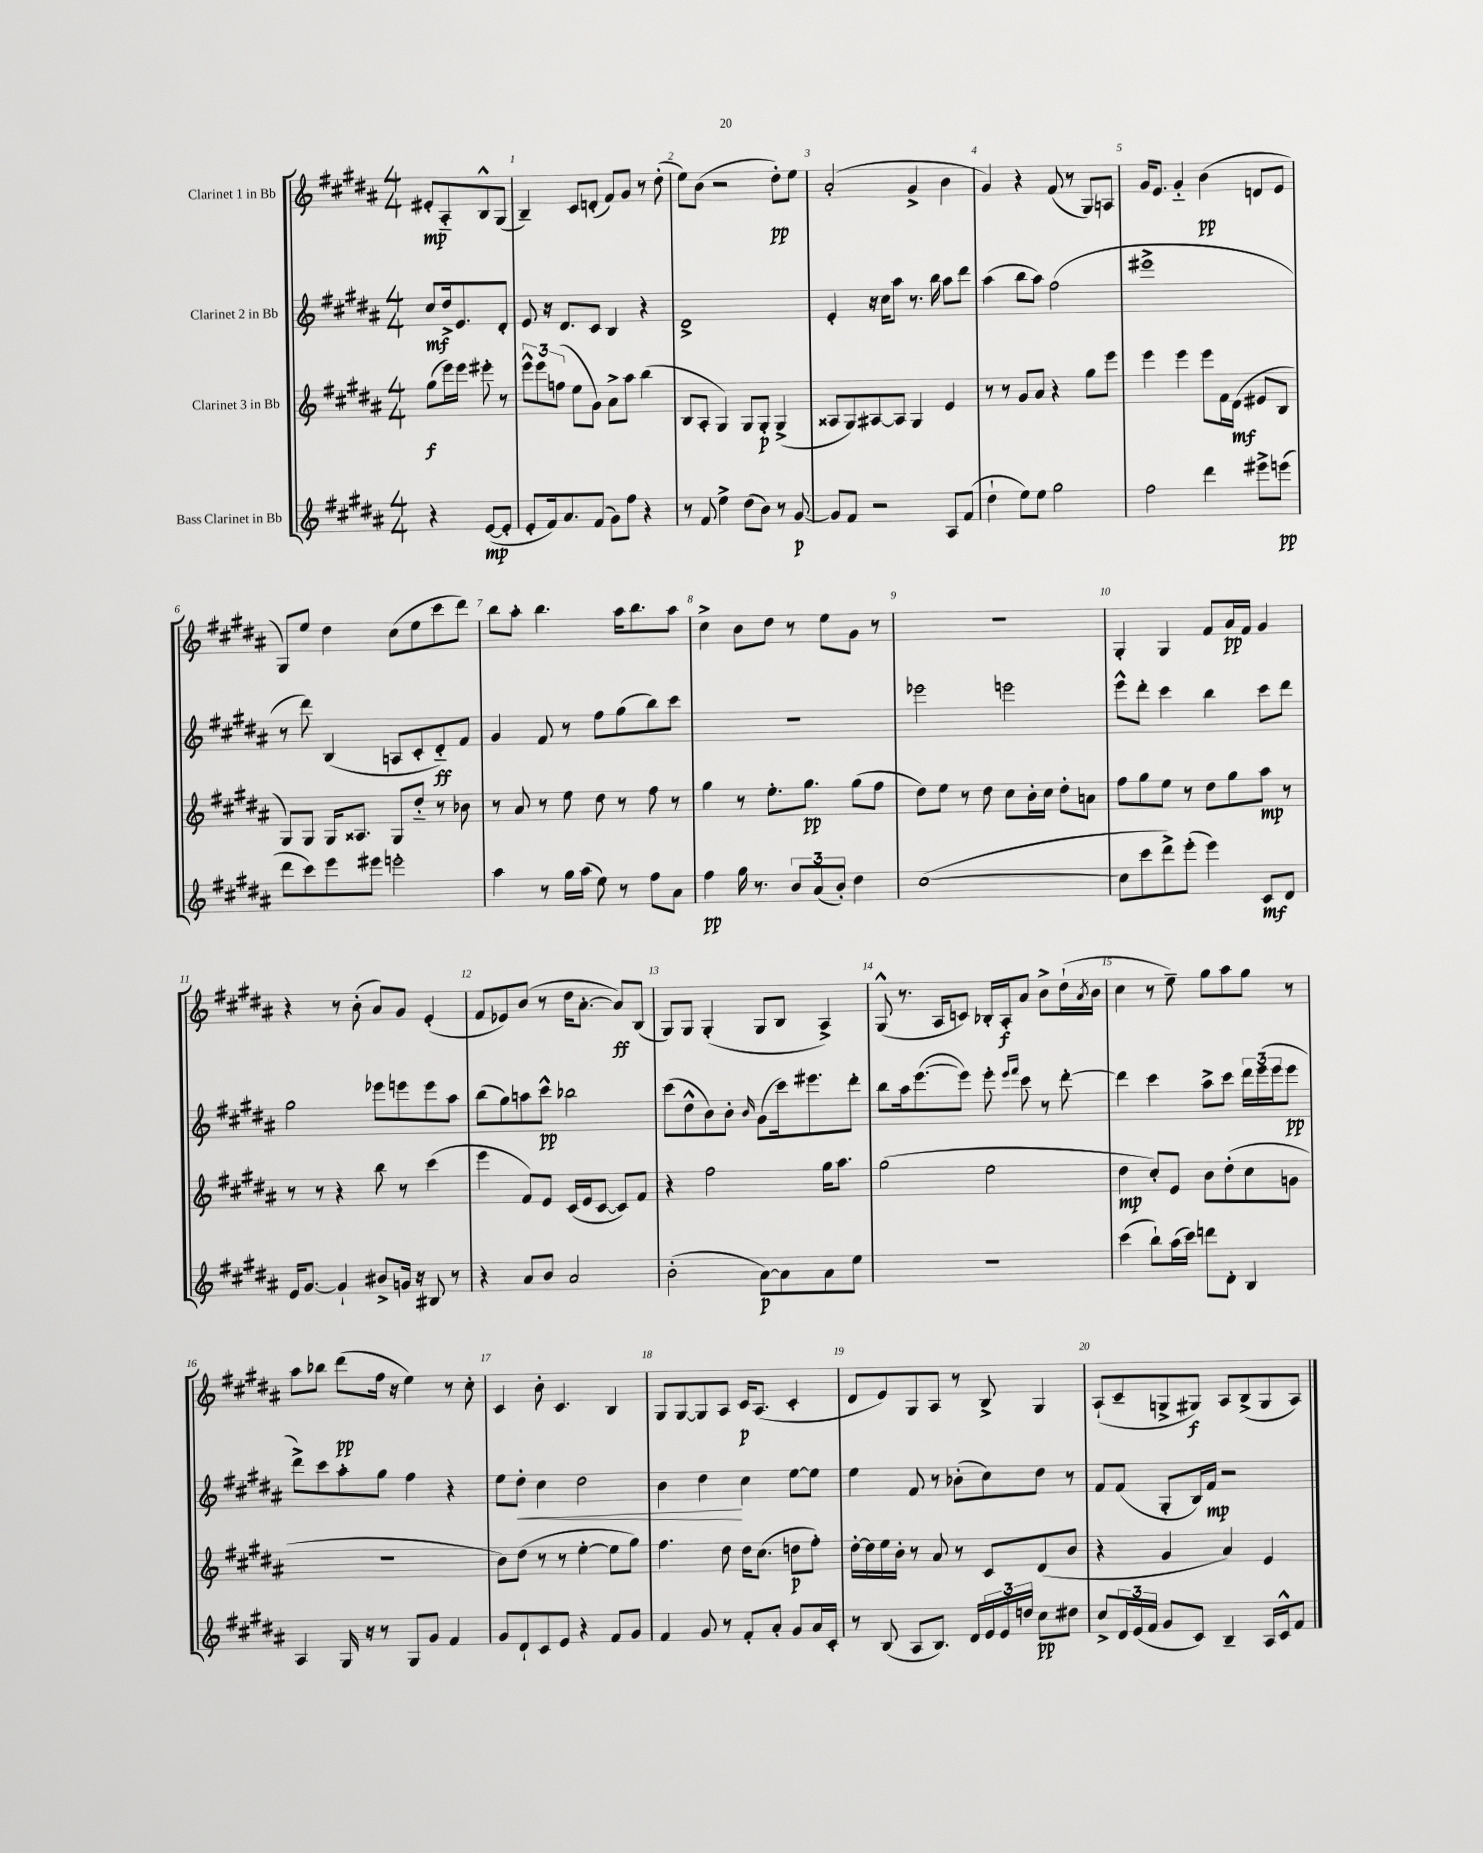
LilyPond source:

<<
\new StaffGroup <<
\new Staff = "s0" \with { instrumentName = "Clarinet 1 in Bb" } {
    \clef treble \key b \major \numericTimeSignature \time 4/4 \partial 2
    eis'8-.\mp ais8-_ b8-^ gis8( |
    b4--) cis'8 d'8-.( fis'8) gis'8 r8 dis''8-.( |
    e''8) b'8( r2 dis''8-.\pp) e''8 |
    ais'2-.( gis'4-> b'4 |
    gis'4) r4 fis'8( r8 gis8) a8 |
    gis'16 e'8. gis'4-_ b'4\pp( d'8 e'8 |
    gis8) e''8 dis''4 cis''8( e''8 cis'''8 dis'''8) |
    b''8 ais''8-. b''4. ais''16 b''8. ais''8 |
    cis''4-> b'8 dis''8 r8 e''8 gis'8 r8 |
    R1 |
    gis4-. gis4 fis'8 ais'16\pp fis'16 gis'4 |
    r4 r8 b'8-.( ais'8) gis'8 e'4-.( |
    fis'8 ees'8) b'8( r8 dis''16 ais'8.~-. ais'8\ff) b8( |
    gis8) gis8 gis4-.( gis8 b8 ais4->) |
    gis8-^( r8. ais16 c'8) bes16-. ais16-.\f ais'8 b'8-> dis''16-!( \acciaccatura { ais'8 } b'16 |
    cis''4 r8 e''8--) gis''8 ais''8 gis''8 r8 |
    ais''8 bes''8 dis'''8\pp( fis''16 r16 e''4) r8 cis''8-. |
    cis'4 b'8-. cis'4. b4 |
    gis8 gis8~ gis8 ais8 cis'16\p ais8.( cis'4-. |
    dis'8 e'8) gis8 ais8 r8 b8-> gis4 |
    ais8-!( cis'8-- g8-> gis8\f) ais8 b8->( gis8 ais8) \bar "|." |
}
\new Staff = "s1" \with { instrumentName = "Clarinet 2 in Bb" } {
    \clef treble \key b \major \numericTimeSignature \time 4/4 \partial 2
    cis''8\mf dis''16-> e'8. dis'8-. |
    e'8 r16 dis'8. cis'8 b4 r4 |
    dis'1-> |
    e'4-. r16 cis''16 ais''8 r8. b''16 ais''8 dis'''8 |
    ais''4( b''8 ais''8) fis''2( |
    eis'''1-> |
    r8 dis'''8) b4( a8 cis'8-. dis'8-_\ff) fis'8 |
    gis'4 fis'8 r8 fis''8 gis''8( b''8) cis'''8 |
    R1 |
    ees'''2 e'''2 |
    e'''8-^ dis'''8-. cis'''4 b''4 cis'''8 dis'''8 |
    gis''2 ees'''8 e'''8 e'''8 ais''8 |
    b''8( gis''8) a''8 cis'''8-^\pp bes''2 |
    cis'''8( dis''8-^ b'8) b'8-. \grace { b'16 } gis'8( cis'''16) eis'''8. dis'''8-. |
    b''8 ais''16 e'''8.~( e'''8) e'''8-. \grace { e'''16 fis'''16 } cis'''8 r8 dis'''8~-. |
    dis'''4 cis'''4 ais''8-> cis'''8 \tuplet 3/2 { dis'''16 e'''16( e'''16 } e'''8\pp |
    dis'''8->) cis'''8 ais''8-. gis''8 fis''4 r4 |
    e''8 dis''8-.\< cis''4 dis''2 |
    b'4 dis''4\! cis''4 e''8~ e''8 |
    e''4 fis'8 r8 bes'8-.( cis''8) dis''8 r8 |
    fis'8 fis'8( gis8-. b16) fis'16\mp r2 \bar "|." |
}
\new Staff = "s2" \with { instrumentName = "Clarinet 3 in Bb" } {
    \clef treble \key b \major \numericTimeSignature \time 4/4 \partial 2
    gis''8\f( e'''16) e'''16 eis'''8-. r8 |
    \tuplet 3/2 { e'''8-^ e'''8 f''8( } e''8 gis'8) ais'8-> ais''8 b''4( |
    b8 ais8-. gis4) gis8 gis8-.\p gis4->( |
    aisis8 gis8) ais8~ ais8 gis4 e'4 |
    r8 r8 gis'8 ais'8 r4 gis''8 e'''8 |
    e'''4 e'''4 e'''8 fis'16 dis'16\mf( eis'8 b8 |
    gis8) gis8 gis16 aisis8. gis8 dis''8-_ r8 bes'8 |
    r8 ais'8 r8 e''8 dis''8 r8 fis''8 r8 |
    gis''4 r8 e''8.-. gis''8.\pp gis''8( fis''8 |
    dis''8) e''8 r8 dis''8 cis''8 b'16-. cis''16 dis''8-. a'8 |
    fis''8 gis''8 e''8 r8 dis''8 gis''8 ais''8\mp r8 |
    r8 r8 r4 b''8 r8 cis'''4( |
    e'''4 fis'8) e'8 cis'16( e'16 cis'8~ cis'8) fis'8 |
    r4 fis''2 gis''16 ais''8. |
    gis''2( e''2 |
    dis''4\mp cis''8-.) e'8 b'8 dis''8-.( cis''8 g'8 |
    R1 |
    b'8) dis''8( r8 r8 e''4~-. e''8 gis''8) |
    fis''4. dis''8 dis''16 cis''8.( d''8\p fis''8-.) |
    dis''16~-. dis''16 e''16 b'16-. r8 ais'8 r8 cis'8 dis'8( b'8 |
    r4 gis'4 ais'4) e'4 \bar "|." |
}
\new Staff = "s3" \with { instrumentName = "Bass Clarinet in Bb" } {
    \clef treble \key b \major \numericTimeSignature \time 4/4 \partial 2
    r4 e'8~\mp( e'8-. |
    e'8-. fis'16) ais'8. fis'8( gis'8) fis''8 r4 |
    r8 fis'8 e''4-> dis''8( b'8) r8 gis'8~\p |
    gis'8 fis'8 r2 ais8 fis'8( |
    dis''4-! e''8) e''8 gis''2 |
    fis''2 dis'''4 eis'''8-> e'''8\pp( |
    dis'''8 cis'''8) e'''8 eis'''8 e'''2-. |
    ais''4 r8 gis''16 ais''16( e''8) r8 fis''8 ais'8 |
    fis''4\pp gis''16 r8. \tuplet 3/2 { b'8 ais'8( b'8-.) } dis''4 |
    cis''1~( |
    cis''8 cis'''8 dis'''8->) e'''8-.( e'''4) cis'8\mf dis'8 |
    e'16 gis'8.~ gis'4-! bis'8-> g'16 r16 bis8 r8 |
    r4 ais'8 b'8 ais'2 |
    b'2-.( ais'8~\p) ais'8 ais'8 e''8 |
    R1 |
    cis'''4( b''8-!) ais''16( cis'''16) d'''8 dis'8-. b4 |
    ais4 gis16 r16 r8 gis8 gis'8 fis'4 |
    gis'8 dis'8-! cis'8 e'8 r4 fis'8 gis'8 |
    fis'4 gis'8 r8 fis'8-. ais'8-. gis'8 ais'16 cis'16-. |
    r8 b8( ais8 b8.) dis'16 \tuplet 3/2 { e'16 e'16 d''16 } cis''8\pp dis''8 |
    cis''8-> \tuplet 3/2 { dis'16 e'16( fis'16 } gis'8 cis'8) b4-- ais16 cis'16-^ fis'8 \bar "|." |
}
>>
>>
\layout { \context { \Score \override BarNumber.break-visibility = ##(#f #t #t) barNumberVisibility = #all-bar-numbers-visible } }
